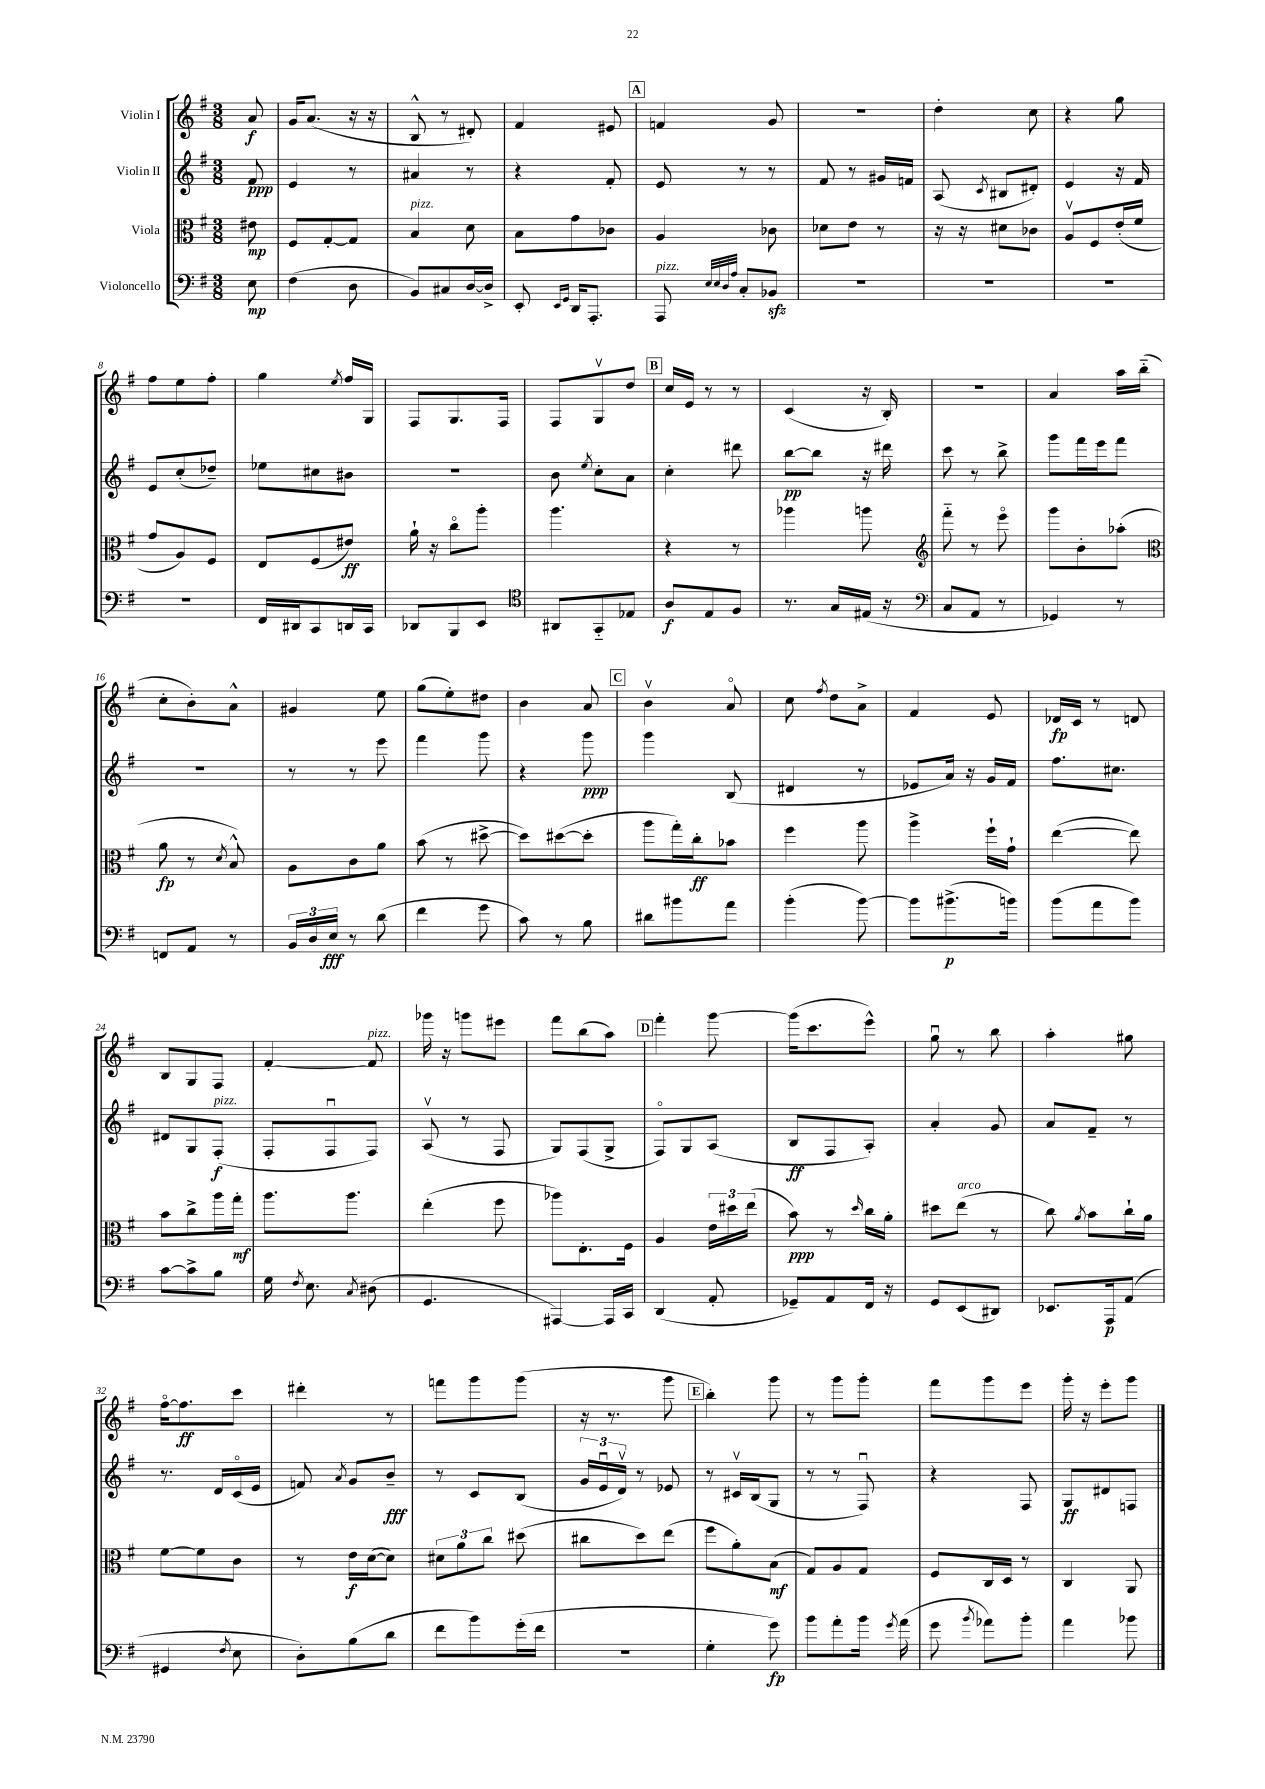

**kern	**kern	**kern	**kern
*staff4	*staff3	*staff2	*staff1
*clefF4	*clefC3	*clefG2	*clefG2
*k[f#]	*k[f#]	*k[f#]	*k[f#]
*M3/8	*M3/8	*M3/8	*M3/8
8E\	8e#\	8f#/	8a/
=	=	=	=
(4F#\	8F#/L	4e/	16g/LK
.	.	.	(8.a/J
.	[8G'/	.	.
8D\	8G/]J	8r	16r
.	.	.	16r
=	=	=	=
8BB/L)	4B/	4a#/	8B^^/
8C#/	.	.	8r
[16D/L	8d\	8r	8d#'/)
16D^/]JJ	.	.	.
=	=	=	=
8EE'/	8B\L	4r	4f#/
16qqEE/LL	.	.	.
16qqGG/JJ	.	.	.
16DD/LK	8g\	.	.
8.AAA'/J	.	.	.
.	8c-\J	8f#'/	8e#/
=	=	=	=
8AAA/	4A/	8e/	4f/
32qqE/LLL	.	.	.
32qqE/	.	.	.
32qqD/	.	.	.
32qqA/JJJ	.	.	.
8C'/L	.	8r	.
8BB-/J	8c-\	8r	8g/
=	=	=	=
4.r	8d-\L	8f#/	4.r
.	8e\J	8r	.
.	8r	16g#/LL	.
.	.	16f/JJ	.
=	=	=	=
4.r	16r	(8A/	4dd'\
.	16r	.	.
.	.	8qc/	.
.	8d#\L	8B#/L	.
.	8c-\J	8d#'/J)	8cc\
=	=	=	=
4.r	8Av/L	4e/	4r
.	8F#/	.	.
.	(16e'/L	16r	8gg\
.	16f#/JJ	16f#/	.
=	=	=	=
4.r	8g/L	8e/L	8ff#\L
.	8A/)	(8cc'/	8ee\
.	8F#/J	8dd-~/J)	8ff#'\J
=	=	=	=
16FF#/LL	8E/L	8ee-\L	4gg\
16DD#/J	.	.	.
8CC/	(8F#/	8cc#\	.
.	.	.	8qee/
16DD/L	8e#/J)	8b#\J	16ff#/LL
16CC/JJ	.	.	16G/JJ
=	=	=	=
8DD-/L	16a`\	4.r	8F#/L
.	16r	.	.
8BBB/	8cco\L	.	8.G/
8EE/J	8aa'\J	.	.
.	.	.	16F#/Jk
=	=	=	=
*clefC4	*	*	*
8AA#/L	4.aa\	8b\	8F#/L
.	.	8qee/	.
8GG'~/	.	8cc'\L	8Gv/
8E-/J	.	8a\J	8dd/J
=	=	=	=
8A/L	4r	4cc'\	16cc/LL
.	.	.	16e/JJ
8E/	.	.	8r
8F#/J	8r	8ddd#\	8r
=	=	=	=
8.r	4aa-\	[8bb\L	(4c/
.	.	8bb\]J	.
16G/LL	.	.	.
(16E#/JJ	8aa\	16r	16r
16r	.	16ddd#\	16B'/)
=	=	=	=
*clefF4	*clefG2	*	*
8C/L	8fff#'~\	8ccc\	4.r
8AA/J	8r	8r	.
8r	8eeeo\	8bb^\	.
=	=	=	=
4GG-/)	8ggg\L	8ggg\L	4a/
.	8b'\	16fff#\L	.
.	.	16eee\J	.
8r	(8aa-'\J	8fff#\J	16aa\LL
.	.	.	(16bb'~\JJ
=	=	=	=
*	*clefC3	*	*
8FF/L	8a\	4.r	8cc'\L
8AA/J	8r	.	8b'\)
.	8qd/	.	.
8r	8B^^/)	.	8a^^\J
=	=	=	=
24BB/LL	8A\L	8r	4g#/
24D/	.	.	.
24E/JJ	.	.	.
8r	8c\	8r	.
(8d\	8a\J	8eee\	8ee\
=	=	=	=
4f#\	(8b\	4fff#\	(8gg\L
.	8r	.	8ee'\)
8g\	[8dd#^\	8ggg\	8dd#\J
=	=	=	=
8c\)	8dd#\]L)	4r	4b\
8r	([8dd#\	.	.
8B\	8dd#'\]J	8ggg\	8a/
=	=	=	=
8d#\L	8aa\L	4ggg\	4bv\
8b#\	16gg'\L)	.	.
.	16cc'\J	.	.
8a\J	8b-\J	(8B/	8ao/
=	=	=	=
(4b'\	4ff#\	4d#/	8cc\
.	.	.	8qff#/
.	.	.	8dd\L
[8b\)	8aa\	8r	8a^\J
=	=	=	=
8b\]L	4aa^\	8e-/L	4f#/
(8.b#^\	.	16a/Jk)	.
.	.	16r	.
.	16ff#`\LL	16g/LL	8e/
16b\Jk)	16g`\JJ	16f#/JJ	.
=	=	=	=
(8b\L	([4ee\	8.ff#\L	16d-/LL
.	.	.	16c/JJ
8a\	.	.	8r
.	.	8.cc#\J	.
8b\J)	8ee\])	.	8d/
=	=	=	=
[8c\L	8b\L	8d#/L	8B/L
8c^\]	8cc^\	8G/	8G/
8B\J	16aa\L	(8F#'/J	8F#/J
.	16gg'\JJ	.	.
=	=	=	=
16G\	8.aa\L	8F#'/L	[4f#'/
8qF#/	.	.	.
8.E\	.	.	.
.	.	8F#u/	.
.	8.aa\J	.	.
8qC/	.	.	.
(8D#\	.	8F#/J)	8f#/]
=	=	=	=
4.GG/	(4ee'\	(8Av/	16ggg-\
.	.	.	16r
.	.	8r	8ggg\L
.	8ff#\	8F#/	8eee#\J
=	=	=	=
[4AAA#/)	8aa-\L)	8G/L)	8fff#\L
.	8.E'\	(8F#/	(8bb\
16AAA#/]LL	.	8G^/J	8aa\J)
16CC/JJ	16F#\Jk	.	.
=	=	=	=
(4DD/	4A/	8F#o/L)	4fff#'\
.	.	8G/	.
8AA'/	24e\LL	(8A/J	[8ggg\
.	24dd#\	.	.
.	(24ee\JJ	.	.
=	=	=	=
8GG-~/L)	8b\)	8B/L	(16ggg\]LK
.	.	.	8.ccc\
8AA/	8r	8F#/	.
.	16qqdd/	.	.
16FF#/Jk	16cc\LL	8A'/J)	8eee^^\J)
16r	16a'\JJ	.	.
=	=	=	=
8GG/L	8dd#\L	4a'/	8ggu\
(8EE/	(8ee\J	.	8r
8DD#/J)	8r	8g/	8bb\
=	=	=	=
8.EE-/L	8cc\)	8a/L	4aa'\
.	8qa/	.	.
.	8b\L	8f#~/J	.
16AAA/k	.	.	.
(8AA/J	16cc`\L	8r	8gg#\
.	16a\JJ	.	.
=	=	=	=
4GG#/	[8f#\L	8.r	[16ff#o\LK
.	.	.	8.ff#\]
.	8f#\]	.	.
.	.	16d/LL	.
8qF#/	.	.	.
8E\	8c\J	(16co/	8ccc\J
.	.	16e/JJ	.
=	=	=	=
8D'\L)	8r	8f/)	4ddd#'\
.	.	8qa/	.
(8B\	16e\LL	8g/L	.
.	([16d\J	.	.
8d\J	8d\]J)	8b~/J	8r
=	=	=	=
8f#\L	12d#\L	8r	8fff\L
.	12a\	.	.
8b\)	.	8c/L	8ggg\
.	12cc\J	.	.
(16g'\L	(8dd#\	(8B/J	(8ggg\J
16f#\JJ	.	.	.
=	=	=	=
4.r	8cc#\L	24g/LL	16r
.	.	24eu/	.
.	.	.	8.r
.	.	24dv/JJ)	.
.	8dd\)	8r	.
.	(8ee\J	8e-/	8ggg\
=	=	=	=
4G'\	8ff#\L	8r	4bb'\)
.	8a'\)	16c#v/LL	.
.	.	(16B/J	.
8g\)	(8B\J	8G/J	8ggg\
=	=	=	=
8b\L	8G/L)	8r	8r
8a'\	8A/	8r	8ggg\L
16b\Jk	8G/J	8F#u/)	8ggg'\J
8qg/	.	.	.
(16a\	.	.	.
=	=	=	=
8g\	8F#/L	4r	8fff#\L
8qb/	.	.	.
8a-\L)	16C/L	.	8ggg\
.	16D/JJ	.	.
8b'\J	8r	8F#/	8eee\J
=	=	=	=
4a\	4C/	8G/L	16ggg'\
.	.	.	16r
.	.	8d#/	8eee'\L
8b-\	8AA/	8F/J	8ggg\J
==	==	==	==
*-	*-	*-	*-
